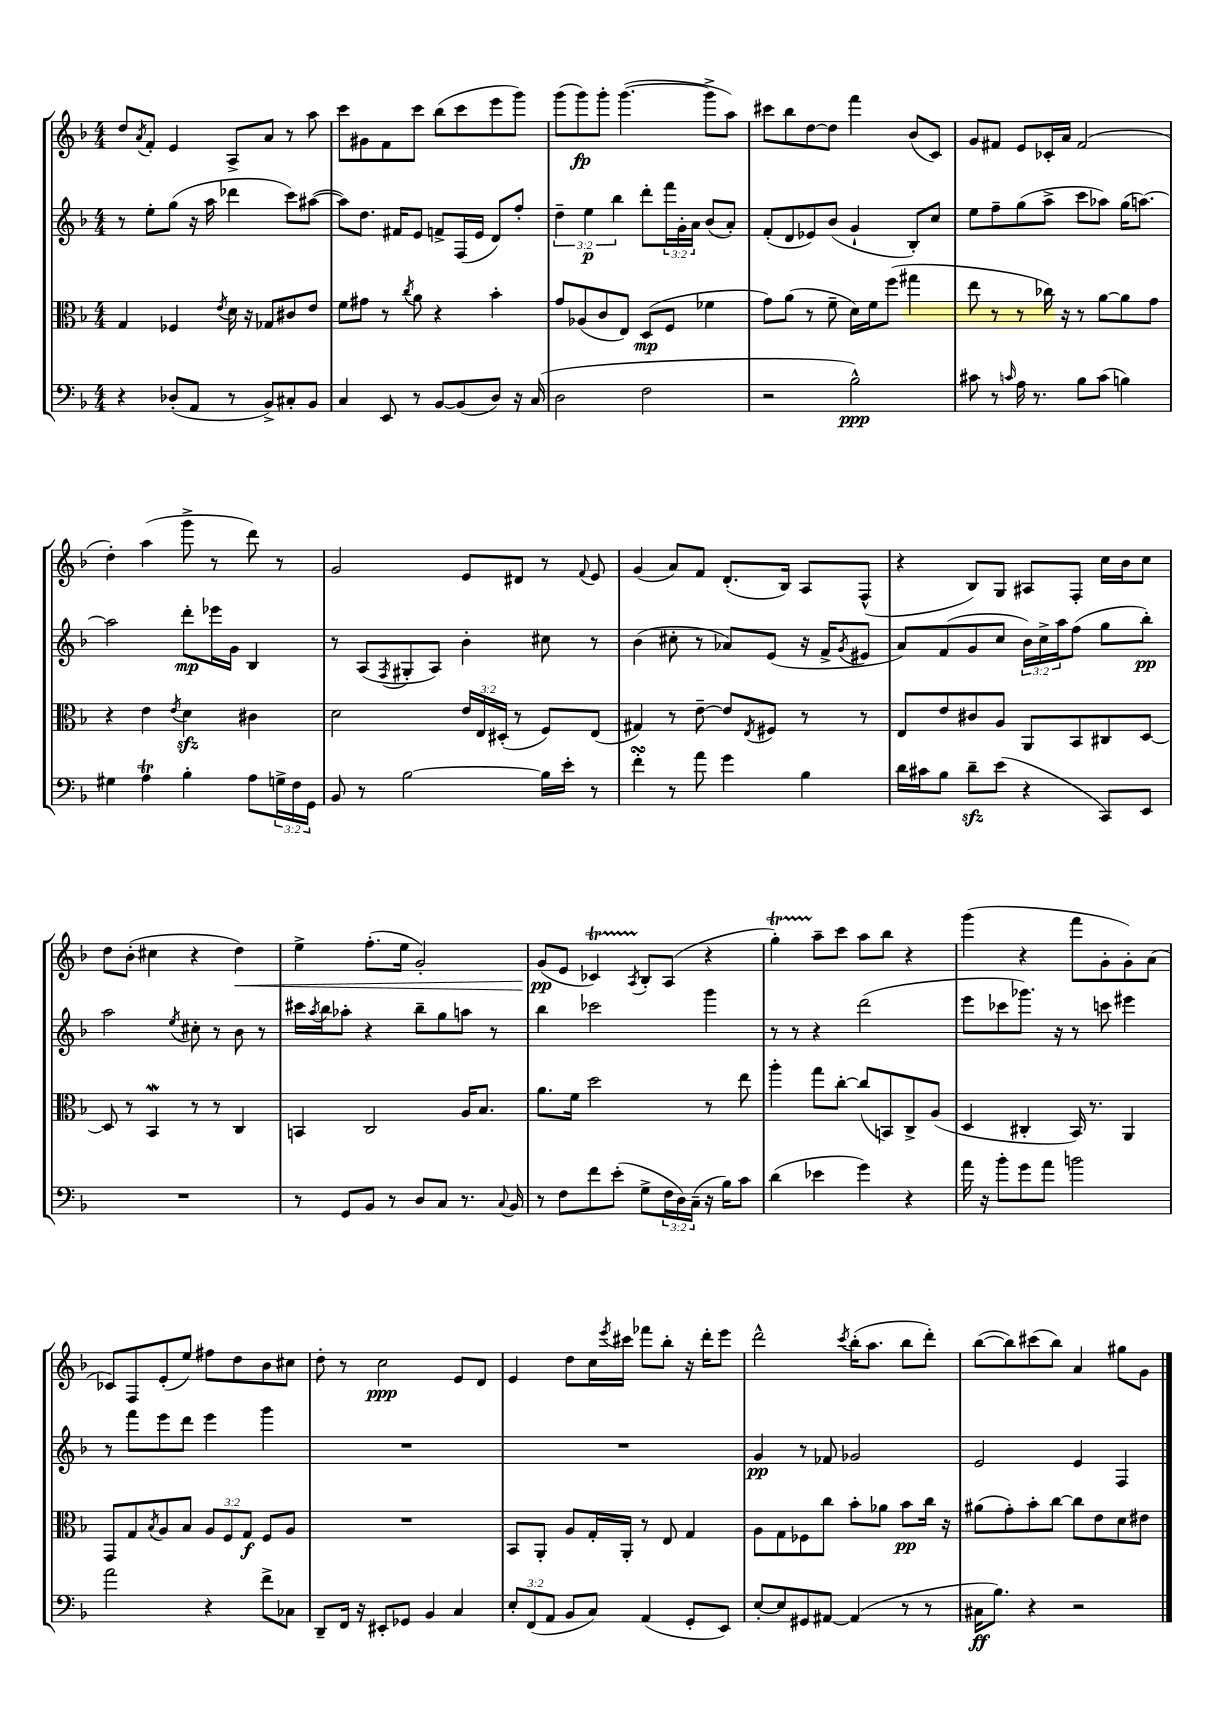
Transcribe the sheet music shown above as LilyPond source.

<<
\new StaffGroup <<
\new Staff = "s0" {
    \clef treble \key f \major \numericTimeSignature \time 4/4
    d''8 \acciaccatura { a'8 } f'8-. e'4 a8-> a'8 r8 a''8 |
    c'''8 gis'8 f'8 c'''8 bes''8( c'''8 e'''8 g'''8) |
    g'''8( g'''8\fp) g'''8-. g'''4.~( g'''8-> a''8) |
    cis'''8 bes''8 d''8~ d''8 f'''4 bes'8( c'8) |
    g'8 fis'8 e'8 ces'16-. a'16 fis'2( |
    d''4-.) a''4( g'''8-> r8 d'''8) r8 |
    g'2 e'8 dis'8 r8 \appoggiatura { f'8 } e'8 |
    g'4( a'8) f'8 d'8.-.( bes16) a8 f8-^( |
    r4 bes8) g8 ais8 f8-. c''16 bes'16 c''8 |
    d''8 bes'8-.( cis''4 r4 d''4\<) |
    e''4-> f''8.-.( e''16 g'2-.) |
    g'8\pp\!( e'8 ces'4\startTrillSpan) \acciaccatura { a8 } bes8-.\stopTrillSpan a8( r4 |
    g''4-.\startTrillSpan) a''8--\stopTrillSpan c'''8 a''8 bes''8 r4 |
    g'''4( r4 f'''8 g'8-. g'8-.) a'8( |
    ces'8) f8 e'8-.( e''8) fis''8 d''8 bes'8 cis''8 |
    d''8-. r8 c''2\ppp e'8 d'8 |
    e'4 d''8 c''16 \acciaccatura { e'''8 } cis'''16 fes'''8 bes''8-. r16 d'''16-. e'''8 |
    d'''2-^ \acciaccatura { c'''8 } bes''16-.( a''8. bes''8 d'''8-.) |
    bes''8~( bes''8) cis'''8( bes''8) a'4 gis''8 g'8 \bar "|." |
}
\new Staff = "s1" {
    \clef treble \key f \major \numericTimeSignature \time 4/4 \override Staff.TupletNumber.text = #tuplet-number::calc-fraction-text
    r8 e''8-. g''8( r16 a''16 des'''4 c'''8) ais''8~( |
    ais''8) d''8. fis'16 e'8 f'8-> f16( e'16 d'8) f''8-. |
    \tuplet 3/2 { d''4-- e''4\p bes''4 } d'''8-. \tuplet 3/2 { f'''16 g'16-. a'16 } bes'8( a'8-.) |
    f'8-.( d'8 ees'8) bes'8( g'4-! bes8-.) c''8 |
    e''8 f''8-- g''8( a''8-> c'''8 aes''8) g''16( a''8.~) |
    a''2 d'''8-.\mp ees'''16 g'16 bes4 |
    r8 a8( \acciaccatura { f8 } gis8-. a8) bes'4-. cis''8 r8 |
    bes'4( cis''8-. r8 aes'8) e'8( r16 f'16-> \acciaccatura { g'8 } eis'8 |
    a'8) f'8( g'8 c''8 \tuplet 3/2 { bes'16) c''16-> a''16 } f''8( g''8 bes''8-.\pp) |
    a''2 \acciaccatura { e''8 } cis''8-. r8 bes'8 r8 |
    cis'''16 \acciaccatura { a''8 } bes''16 aes''8-. r4 bes''8-- g''8 a''8 r8 |
    bes''4 ces'''2 g'''4 |
    r8 r8 r4 d'''2( |
    e'''8 ces'''8 ges'''8.) r16 r8 c'''8 eis'''4 |
    r8 f'''8 e'''8 d'''8 e'''4 g'''4 |
    R1 |
    R1 |
    g'4\pp r8 fes'8 ges'2 |
    e'2 e'4 f4 \bar "|." |
}
\new Staff = "s2" {
    \clef alto \key f \major \numericTimeSignature \time 4/4 \override Staff.TupletNumber.text = #tuplet-number::calc-fraction-text
    g4 fes4 \acciaccatura { e'8 } d'16 r16 ges8 cis'8 e'8 |
    f'8 gis'8 r8 \acciaccatura { c''8 } a'8 r4 bes'4-. |
    g'8 aes8( c'8 e8) d8\mp( f8 fes'4 |
    g'8) a'8( r8 f'8-- d'16) f'16 f''8( gis''4 |
    e''8 r8 r8 ces''16) r16 r8 a'8~ a'8 g'8 |
    r4 e'4 \acciaccatura { e'8 } d'4\sfz cis'4 |
    d'2 \tuplet 3/2 { e'16 e16 dis16-.( } r8 f8) e8( |
    gis4) r8 e'8~-- e'8 \acciaccatura { e8 } fis8 r8 r8 |
    e8 e'8 cis'8 a8 a,8 bes,8 cis8 d8~ |
    d8 r8 bes,4\mordent r8 r8 c4 |
    b,4 c2 a16 bes8. |
    a'8. f'16 d''2 r8 e''8 |
    a''4-. g''8 c''8~-. c''8( b,8) c8-> a8( |
    d4 cis4-. bes,16) r8. a,4 |
    g,8 g8 \acciaccatura { bes8 } a8 bes8 \tuplet 3/2 { a8 f8 g8\f } f8 a8 |
    R1 |
    bes,8 a,8-. a8 g16-. a,16-. r8 e8 g4 |
    a8 g8 fes8 c''8 bes'8-. aes'8 bes'8\pp c''16 r16 |
    ais'8( g'8-.) bes'8-. c''8~ c''8 e'8 d'8 eis'8 \bar "|." |
}
\new Staff = "s3" {
    \clef bass \key f \major \numericTimeSignature \time 4/4 \override Staff.TupletNumber.text = #tuplet-number::calc-fraction-text
    r4 des8-.( a,8 r8 bes,8->) cis8-. bes,8 |
    c4 e,8 r8 bes,8~ bes,8( d8) r16 c16( |
    d2 f2 |
    r2 bes2-^\ppp) |
    cis'8 r8 \grace { c'16 } a16 r8. bes8 c'8( b4) |
    gis4 a4\trill bes4-. a8 \tuplet 3/2 { g16-> f16 g,16 } |
    bes,8 r8 bes2~ bes16 e'16-. r8 |
    f'4-.\turn r8 a'8 g'4 bes4 |
    d'16 cis'16 bes8 d'8--\sfz e'8( r4 c,8) e,8 |
    R1 |
    r8 g,8 bes,8 r8 d8 c8 r8. \appoggiatura { c8 } bes,16 |
    r8 f8 f'8 e'8-.( g8-> \tuplet 3/2 { f16 d16) c16--( } r16 bes16) c'8 |
    d'4( ees'4 g'4) r4 |
    a'16 r16 bes'8-. g'8 a'8 b'2 |
    a'2 r4 f'8-> ces8 |
    d,8-- f,16 r16 eis,8-. ges,8 bes,4 c4 |
    \tuplet 3/2 { e8-. f,8( a,8 } bes,8 c8) a,4( g,8-. e,8) |
    e8~-. e8 gis,8 ais,8~ ais,4( r8 r8 |
    cis16\ff bes8.) r4 r2 \bar "|." |
}
>>
>>
\layout { \context { \Score \remove "Bar_number_engraver" } }
